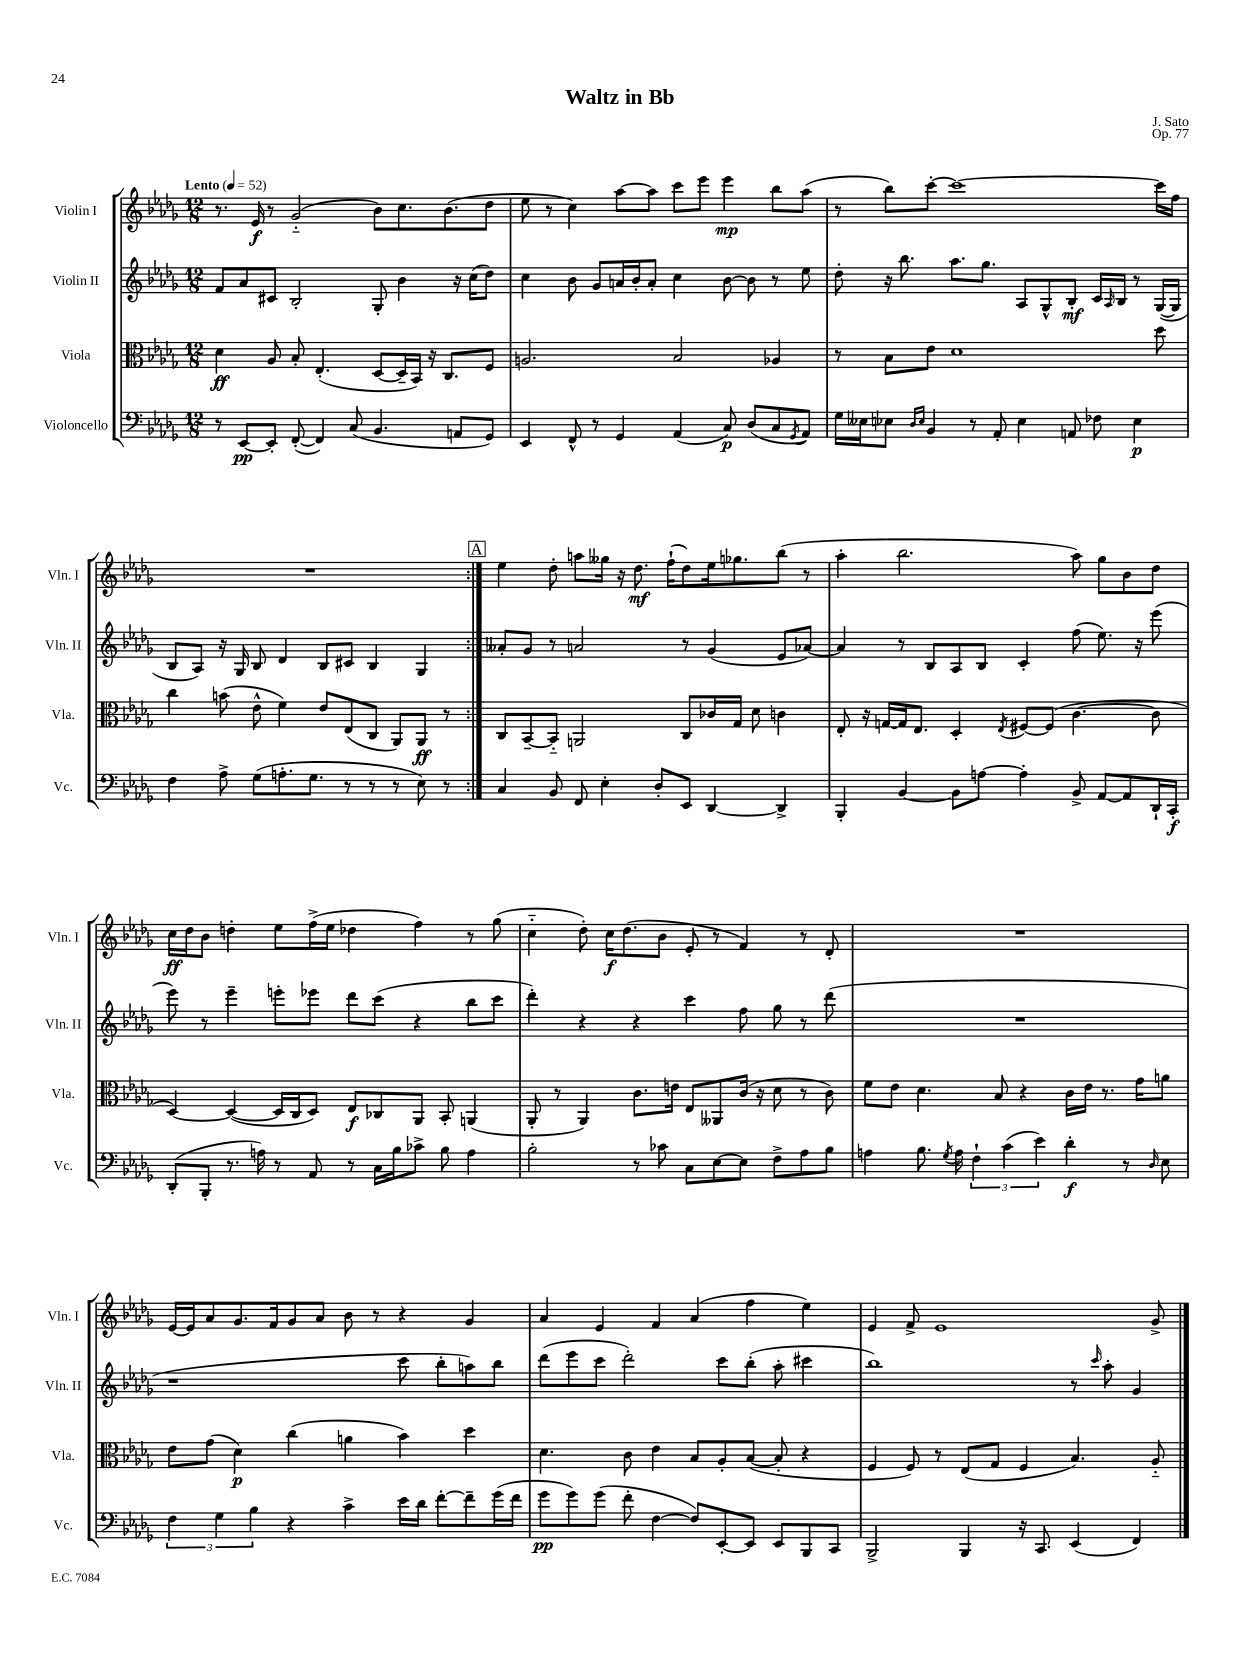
\header { title = "Waltz in Bb" composer = "J. Sato" opus = "Op. 77" }
<<
\new StaffGroup <<
\new Staff = "s0" \with { instrumentName = "Violin I" shortInstrumentName = "Vln. I" } {
    \clef treble \key des \major \numericTimeSignature \time 12/8 \tempo "Lento" 4 = 52
    \repeat volta 2 { r8. ees'16\f r8 ges'2-_( bes'8) c''8. bes'8.( des''8 |
    ees''8 r8 c''4) aes''8~ aes''8 c'''8 ees'''8 ees'''4\mp bes''8 aes''8( |
    r8 bes''8) c'''8~-. c'''1~ c'''16 f''16 |
    R1. | }
    \mark \markup { \box "A" } ees''4 des''8-. a''8 geses''16 r16 des''8.\mf f''16-!( des''8) ees''16 ges''8. bes''8( r8 |
    aes''4-. bes''2. aes''8) ges''8 bes'8 des''8 |
    c''16\ff des''16 bes'8 d''4-. ees''8 f''16->( ees''16 des''4 f''4) r8 ges''8( |
    c''4-_ des''8-.) c''16\f des''8.( bes'8 ees'8-. r8 f'4) r8 des'8-. |
    R1. |
    ees'16~ ees'16 aes'8 ges'8. f'16 ges'8 aes'8 bes'8 r8 r4 ges'4 |
    aes'4 ees'4 f'4 aes'4( f''4 ees''4) |
    ees'4 f'8-> ees'1 ges'8-> \bar "|." |
}
\new Staff = "s1" \with { instrumentName = "Violin II" shortInstrumentName = "Vln. II" } {
    \clef treble \key des \major \numericTimeSignature \time 12/8
    \repeat volta 2 { f'8 aes'8 cis'8 bes2-. ges8-. bes'4 r16 c''16( des''8) |
    c''4 bes'8 ges'8 a'16 bes'16-. a'8-. c''4 bes'8~ bes'8 r8 ees''8 |
    des''8-. r16 bes''8. aes''8. ges''8. aes8 ges8-^ bes8-.\mf c'16 \grace { aes16 } bes16 r8 ges16~( ges16 |
    bes8 aes8) r16 ges16 bes8 des'4 bes8 cis'8 bes4 ges4 | }
    \mark \markup { \box "A" } aeses'8-. ges'8 r8 a'2 r8 ges'4( ees'8 aes'8~) |
    aes'4 r8 bes8 aes8 bes8 c'4-. f''8( ees''8.) r16 ees'''8( |
    ees'''8) r8 ees'''4-- e'''8-. ees'''8 des'''8 c'''8( r4 bes''8 c'''8 |
    des'''4-.) r4 r4 c'''4 f''8 ges''8 r8 des'''8( |
    R1. |
    r1 c'''8 bes''8-. a''8) bes''8 |
    des'''8( ees'''8 c'''8 des'''2-.) c'''8 bes''8-.( aes''8-. cis'''4 |
    bes''1) r8 \grace { c'''16 } aes''8-. ges'4 \bar "|." |
}
\new Staff = "s2" \with { instrumentName = "Viola" shortInstrumentName = "Vla." } {
    \clef alto \key des \major \numericTimeSignature \time 12/8
    \repeat volta 2 { des'4\ff aes8 bes8-. ees4.-.( des8~ des16-- bes,16) r16 c8. f8 |
    a2. bes2 aes4 |
    r8 bes8 ees'8 des'1 des''8 |
    c''4 b'8( ees'8-^ f'4) ees'8 ees8( c8 aes,8) aes,8\ff r8 | }
    \mark \markup { \box "A" } c8 bes,8~-- bes,8-_ a,2 c8 ces'16 ges16 des'8 c'4 |
    ees8-. r16 g16~ g16 ees8. des4-. \acciaccatura { ees8 } fis8~ fis8( c'4.~ c'8 |
    des4~) des4~( des16 c16 des8) ees8\f ces8 aes,8 bes,8-. a,4( |
    aes,8-. r8 aes,4) c'8. e'16 ees8 aeses,8 c'16( r16 des'8 r8 c'8) |
    f'8 ees'8 des'4. bes8 r4 c'16 ees'16 r8. ges'16 a'8 |
    ees'8 ges'8( des'4\p) c''4( a'4 bes'4) des''4 |
    des'4. c'8 ees'4 bes8 aes8-. bes8~( bes8-. r4 |
    f4 f8) r8 ees8( ges8 f4 bes4.) aes8-_ \bar "|." |
}
\new Staff = "s3" \with { instrumentName = "Violoncello" shortInstrumentName = "Vc." } {
    \clef bass \key des \major \numericTimeSignature \time 12/8
    \repeat volta 2 { r8 ees,8~\pp ees,8-. f,8~-.( f,4) c8( bes,4. a,8 ges,8) |
    ees,4 f,8-^ r8 ges,4 aes,4( c8\p) des8( c8 \acciaccatura { ges,8 } aes,8) |
    ges16 eeses16 ees8 \grace { des16 ees16 } bes,4 r8 aes,8-. ees4 a,8 fes8 ees4\p |
    f4 aes8-> ges8( a8.-. ges8. r8 r8 r8 ees8) r8 | }
    \mark \markup { \box "A" } c4 bes,8 f,8 ees4-. des8-. ees,8 des,4~ des,4-> |
    bes,,4-. bes,4~ bes,8 a8~ a4-. bes,8-> aes,8~ aes,8 des,16-! c,16-.\f |
    des,8-.( bes,,8-. r8. a16) r8 aes,8 r8 c16 bes16 ces'8-> bes8 a4 |
    bes2-. r8 ces'8 c8 ees8~ ees8 f8-> aes8 bes8 |
    a4 bes8. \acciaccatura { ges8 } a16 \tuplet 3/2 { f4-! c'4( ees'4) } des'4-.\f r8 \grace { des16 } ees8 |
    \tuplet 3/2 { f4 ges4 bes4 } r4 c'4-> ees'16 des'16 f'8~-. f'8-- ges'16( f'16 |
    ges'8\pp ges'8) ges'8( f'8-. f4~ f8) ees,8~-. ees,8 ees,8 bes,,8 c,8 |
    bes,,2-> bes,,4 r16 c,8. ees,4( f,4) \bar "|." |
}
>>
>>
\layout { \context { \Score \remove "Bar_number_engraver" } }
